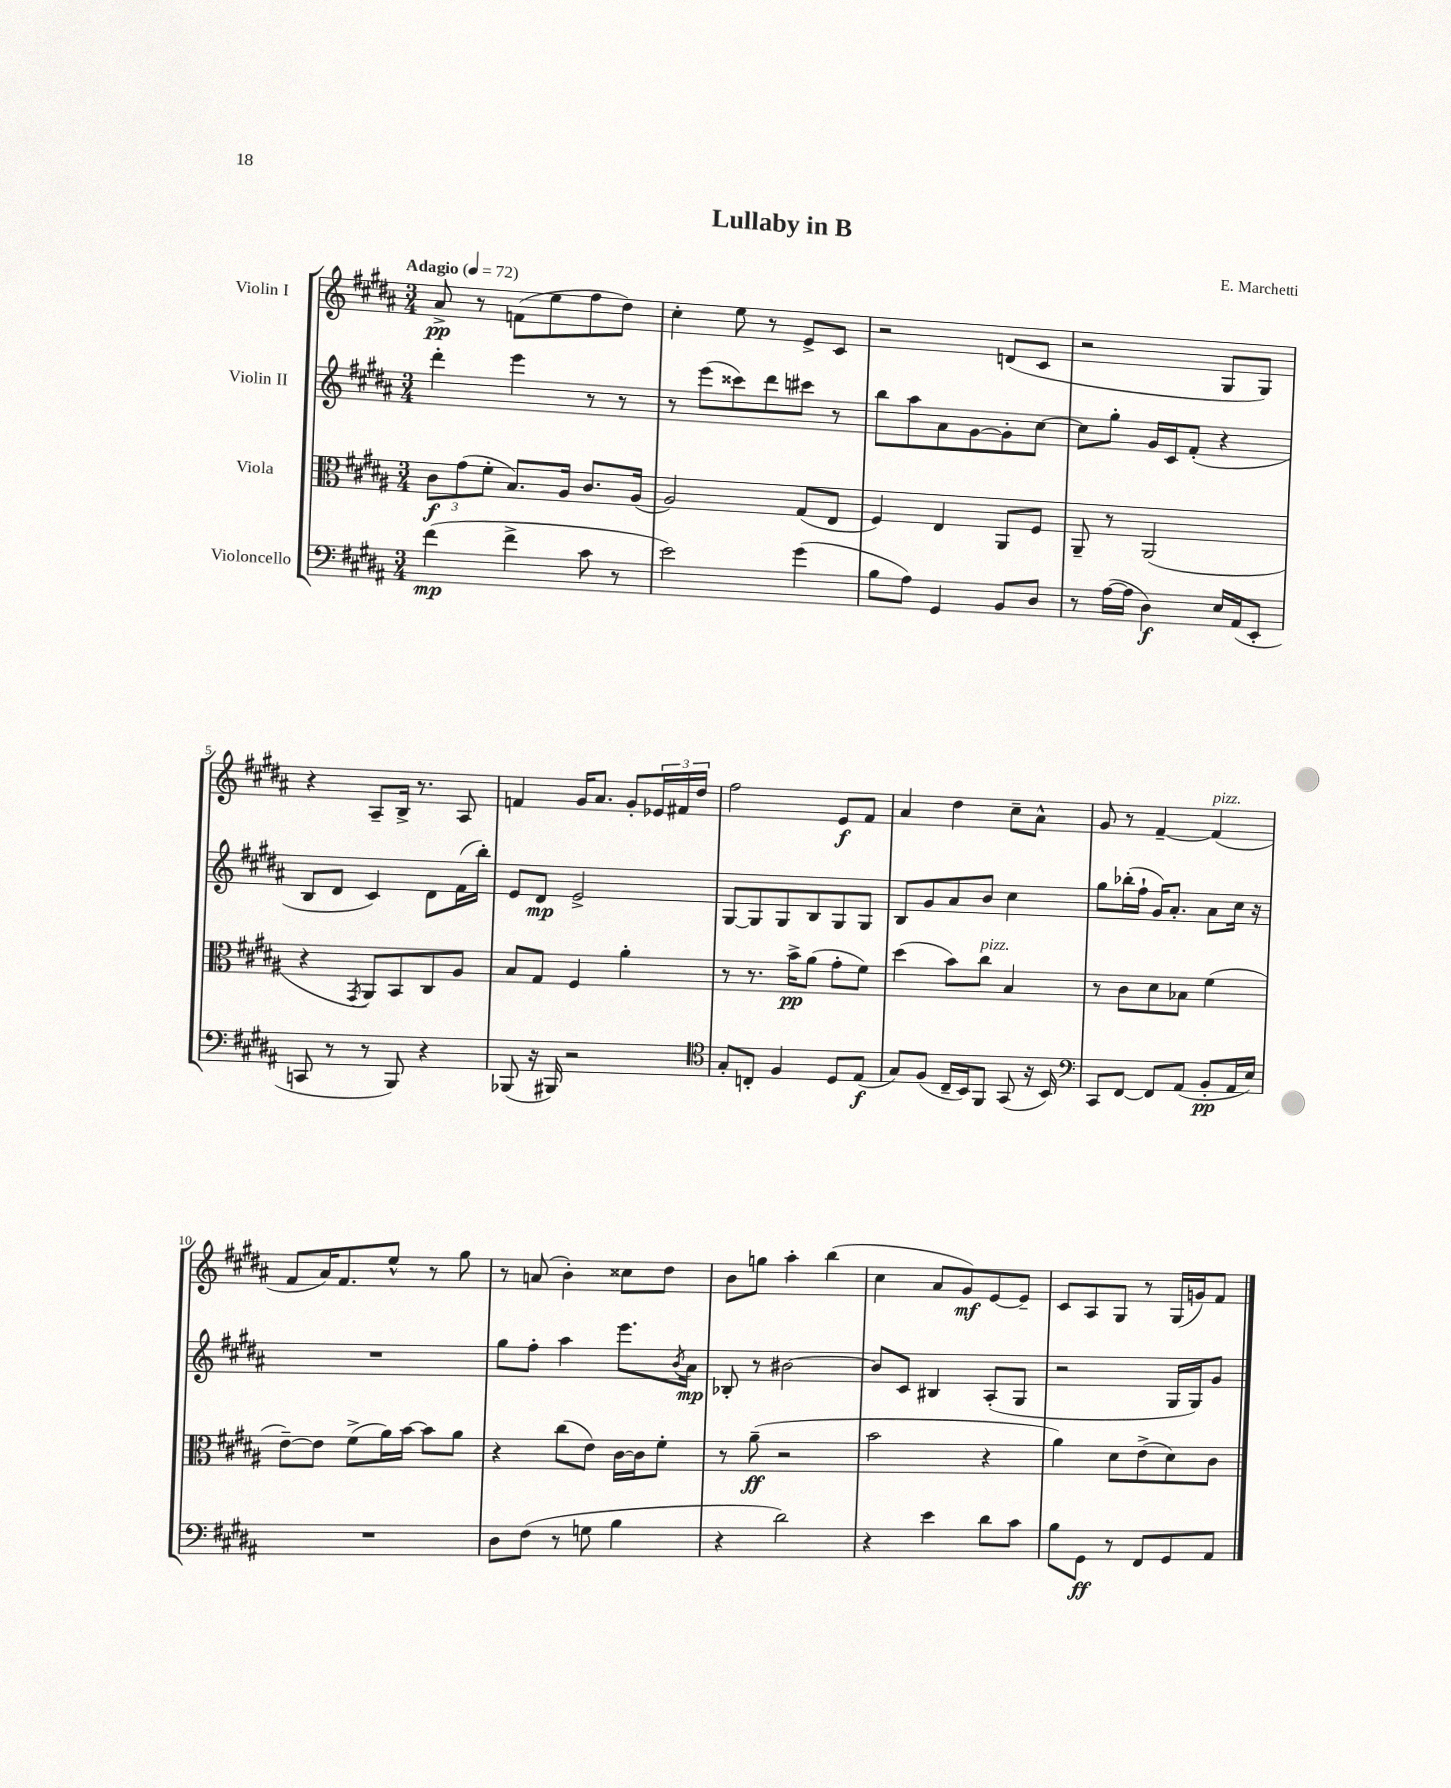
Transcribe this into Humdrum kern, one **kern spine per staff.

**kern	**kern	**kern	**kern
*staff4	*staff3	*staff2	*staff1
*clefF4	*clefC3	*clefG2	*clefG2
*k[f#c#g#d#a#]	*k[f#c#g#d#a#]	*k[f#c#g#d#a#]	*k[f#c#g#d#a#]
*M3/4	*M3/4	*M3/4	*M3/4
*MM72	*MM72	*MM72	*MM72
(4f#	12c#	4ddd#'	8a#^
.	(12g#	.	.
.	.	.	8r
.	12f#'	.	.
4f#^	8.B)	4eee	(8f
.	.	.	8ee
.	16A#	.	.
8c#	8.c#	8r	8ff#
8r	.	8r	8dd#)
.	(16A#	.	.
=	=	=	=
2e)	2A#)	8r	4cc#'
.	.	(8eee	.
.	.	8ccc##)	8ee
.	.	8ddd#	8r
(4g#	(8G#	8ccc#	8e^
.	8E	8r	8c#
=	=	=	=
8B	4F#)	8bb	2r
8A#)	.	8aa#	.
4GG#	4E	8a#	.
.	.	[8g#	.
8BB	8AA#	8g#']	(8d
8D#	8F#	[8cc#	8c#
=	=	=	=
8r	8AA#~	8cc#]	2r
([16A#	8r	8gg#'	.
16A#]	.	.	.
4D#)	(2AA#	16g#	.
.	.	16c#	.
.	.	(8f#'	.
16E	.	4r	8G#
(16AA#	.	.	.
8EE'	.	.	8G#)
=	=	=	=
8CC	4r	8B	4r
8r	.	8d#	.
.	8qGG#	.	.
8r	8AA#)	4c#)	8A#~
8BBB)	8BB	.	16B^
.	.	.	8.r
4r	8C#	8d#	.
.	8A#	(16f#	8A#
.	.	16bb')	.
=	=	=	=
(8BBB-	8B	8e	4f
16r	8G#	8d#	.
16BBB#)	.	.	.
2r	4F#	2e^	16g#
.	.	.	8.a#
.	4a#'	.	8g#'
.	.	.	24e-
.	.	.	24f#
.	.	.	24dd#
=	=	=	=
*clefC4	*	*	*
8G#'	8r	[8G#	2ff#
8C'	8.r	8G#]	.
4F#	.	8G#	.
.	16b^	.	.
.	(8a#	8B	.
8D#	8g#'	8G#	8e
(8E	8f#)	8G#	8f#
=	=	=	=
8G#)	(4dd#	8B	4a#
(8F#	.	8g#	.
16C#~	8b)	8a#	4dd#
16BB)	.	.	.
8FF#	8cc#	8b	.
(8GG#	4B	4cc#	8cc#~
16r	.	.	8a#^^
16BB)	.	.	.
=	=	=	=
*clefF4	*	*	*
8CC#	8r	8gg#	8g#
[8FF#	8c#	(16bb-'	8r
.	.	16ff#`	.
8FF#]	8d#	16g#)	[4f#~
.	.	8.a#'	.
(8AA#	8B-	.	.
8BB'	(4f#	8a#	(4f#]
16AA#	.	16cc#	.
16E)	.	16r	.
=	=	=	=
2.r	[8e~)	2.r	8f#
.	8e]	.	16a#)
.	.	.	8.f#
.	(8f#^	.	.
.	16a#)	.	8ee^^
.	[16b	.	.
.	8b]	.	8r
.	8a#	.	8gg#
=	=	=	=
8D#	4r	8gg#	8r
(8F#	.	8ff#'	(8a
8r	(8cc#	4aa#	4b')
8G	8e)	.	.
4B	[16c#	8.eee	8cc##
.	16c#]	.	.
.	8f#'	.	8dd#
.	.	8qb	.
.	.	16a#	.
=	=	=	=
4r	8r	8B-'	8b
.	(8a#~	8r	8gg
2d#)	2r	[2b#	4aa#'
.	.	.	(4bb
=	=	=	=
4r	2b	8b#]	4cc#
.	.	8c#	.
4e	.	4B#	8a#
.	.	.	8g#)
8d#	4r	(8A#'	[8e
8c#	.	8G#	8e~]
=	=	=	=
8B	4a#)	2r	8c#
8GG#	.	.	8A#
8r	8d#	.	8G#
8FF#	(8e^	.	8r
8GG#	8d#)	16G#	(16G#
.	.	16G#)	16g)
8AA#	8c#	8g#	8f#
==	==	==	==
*-	*-	*-	*-
